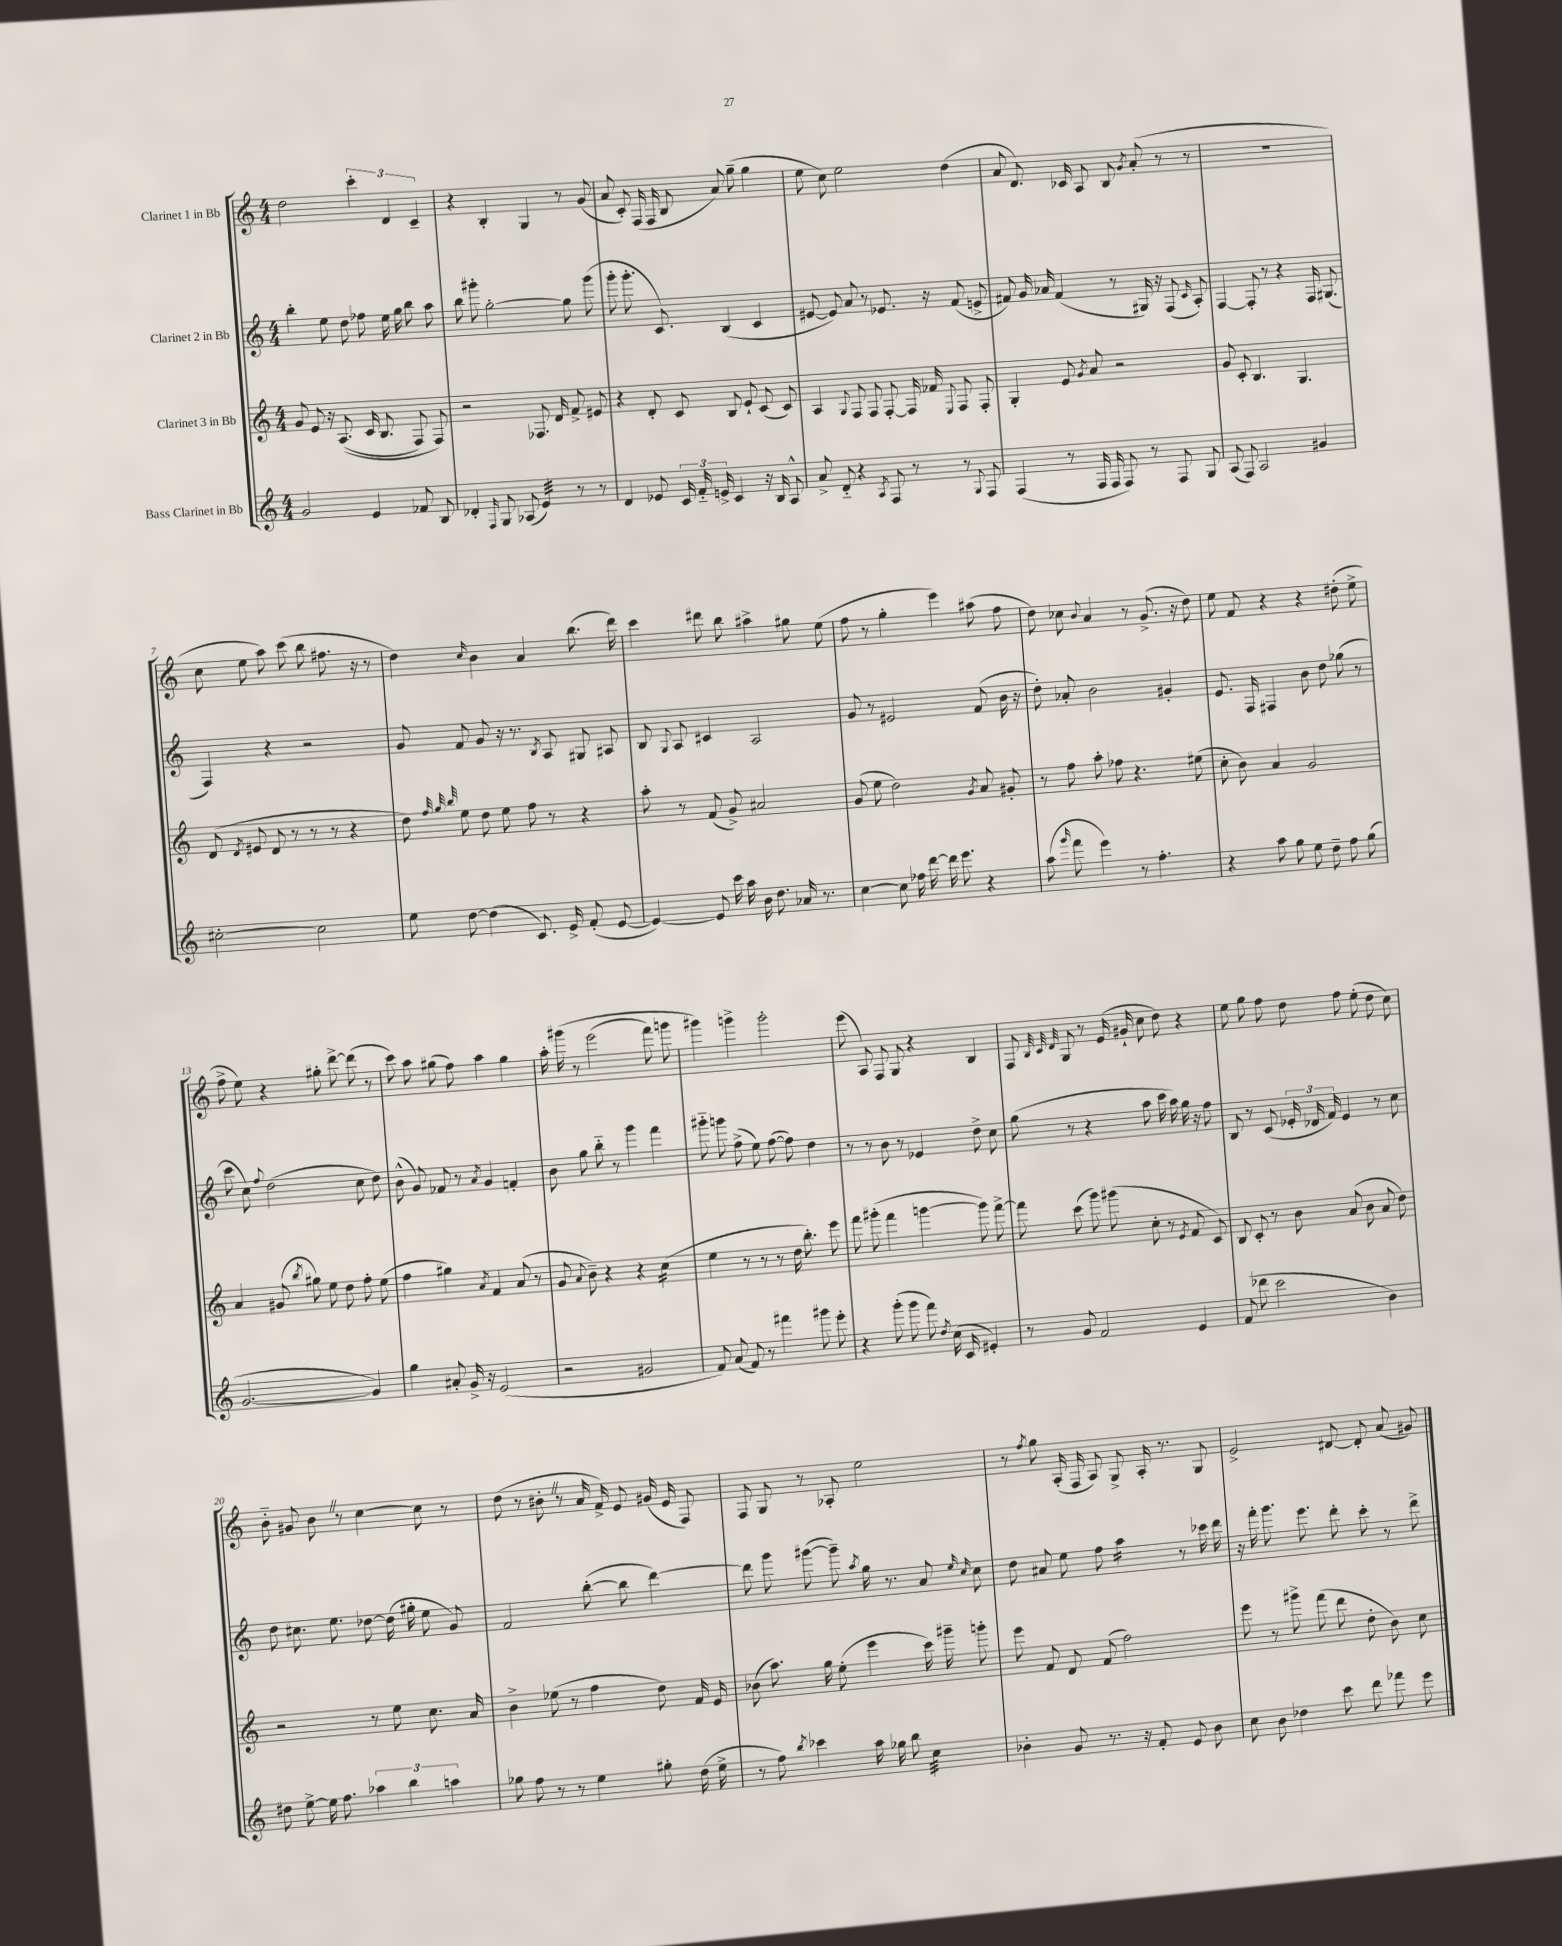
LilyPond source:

<<
\new StaffGroup <<
\new Staff = "s0" \with { instrumentName = "Clarinet 1 in Bb" } {
    \clef treble \key c \major \numericTimeSignature \time 4/4
    \autoBeamOff d''2 \tuplet 3/2 { c'''4-. d'4 c'4-- } |
    r4 b4-. g4 r8 g'8( |
    a'8 c'8-.) f16( f16 b8 a'8) g''8--( g''4 |
    e''8 c''8) e''2 d''4( |
    a'8 d'8.) ces'16 a8 b8 \acciaccatura { g'8 } a'8-.( r8 r8 |
    R1 |
    c''8 e''8 a''8) c'''8( b''8 fis''8. r16 r8 |
    d''4) \grace { c''16 } b'4 a'4 b''8.( d'''16) |
    c'''4 dis'''8 b''8 ais''4-> gis''8 e''8( |
    f''8 r8 g''4-. e'''4) ais''8( f''8 |
    d''8) ces''8 \appoggiatura { b'8 } a'4 r8 g'8.->( r16 d''8) |
    e''8 f'8 r4 r4 dis''8-.( e''8-> |
    f''8-> e''8) r4 gis''8-. d'''8~-> d'''8( r8 |
    c'''8) a''8 gis''8( f''8) a''4 gis''4 |
    a''16-. gis'''16\( r8 e'''2( f'''8) g'''8 |
    gis'''4\) g'''4-> g'''2-. |
    e'''8( a8) f8 g8 r4 b4 |
    f8 \grace { b32 c'32 d'32 } g8 r8 e'16( gis'16-! c''8 d''8) r4 |
    e''8 g''8 f''8 d''8 f''8 e''8-.( d''8 c''8) |
    b'8-_ gis'8 b'8 \once \override BreathingSign.text = \markup { \musicglyph "scripts.caesura.straight" } \breathe r8 c''4~ c''8 r8 |
    d''8( r8 bis'8-. \once \override BreathingSign.text = \markup { \musicglyph "scripts.caesura.straight" } \breathe r8 a'16 f'16->) e'8 gis'16( e'16 f8) |
    f8 g8 r8 aes8-. e''2 |
    r8 \acciaccatura { f''8 } g''8 a16-.( f16 a8) g8-> a16-. r8. g8 |
    e'2-> dis'8~ dis'8-. a'8( gis'8) \bar "|." |
}
\new Staff = "s1" \with { instrumentName = "Clarinet 2 in Bb" } {
    \clef treble \key c \major \numericTimeSignature \time 4/4
    \autoBeamOff b''4-. e''8 d''8 fes''8 e''16 g''16 b''8 a''8 |
    b''8 gis'''8-. g''2~-. g''8 gis'''8( |
    g'''8-. g'''8.-. c'8.) b4( c'4 |
    eis'8~ eis'8) a'8 r8 ees'8. r16 f'8( e'8-> |
    fis'8) g'16 aes'16 fis'4( r8 gis16) r16 f8( \grace { c'16 } a8-.) |
    f4~ f8-. r8 r4 f16 gis8.( |
    f4) r4 r2 |
    g'8 f'8 g'8 r16 r8. \acciaccatura { b8 } a8 gis8 ais8 |
    b8 \appoggiatura { g8 } a8 cis'4 a2 |
    g'8 r8 eis'2 f'8( b'16 r16 |
    d''8-.) aes'8-. b'2 gis'4-. |
    e'8. f16 fis4 b'8 d''8 ges''8( r8 |
    c'''8 c''8) \appoggiatura { f''8 } d''2( c''8 d''8) |
    b'8-^( g'8) fes'8 r8 \acciaccatura { a'8 } g'4 f'4-. |
    b'8 g''8 b''8-_ r8 g'''4 f'''4 |
    gis'''8-_ g'''8 f''8->( e''8) f''8~( f''8) d''4 |
    r8 r8 b'8 r8 ees'4 d''8-> c''8 |
    g''8( r8 r4 a''8 c'''16 a''16) g''16 r16 f''8 |
    b8 r8 c'8( \tuplet 3/2 { ees'16-. des'16 f'16) } ees'4 r8 c''8 |
    d''8 cis''8. e''8. des''8~ des''16( gis''16-. e''8 g'8) |
    f'2 b''8~-.( b''8 d'''4~) |
    d'''8 g'''8 gis'''8~( gis'''8--) \acciaccatura { a''8 } g''16 r8. a'8 \grace { e''16 c''16 } c''8 |
    d''8 ais'8 e''8 f''8 a''4:16 r8 ces'''16 d'''16 |
    r16 f'''16-. g'''8. e'''8. d'''8-. c'''8-. r8 d'''8-> \bar "|." |
}
\new Staff = "s2" \with { instrumentName = "Clarinet 3 in Bb" } {
    \clef treble \key c \major \numericTimeSignature \time 4/4
    \autoBeamOff g'8 e'8 r16 a8.(\( c'16 b8. f8) f8\) |
    r2 fes8. d'16 f'8-> eis'8 |
    r4 d'8-. c'8 b8 e'8-! c'8( c'8) |
    a4 \appoggiatura { g8 } f8 f8 f8~-. f16 fes'16 \appoggiatura { e8 } f8 f8-. |
    g4-. e'8 \acciaccatura { g'8 } a'8 r2 |
    g'8 c'8-. b4. g4. |
    d'8( \acciaccatura { d'8 } eis'8 d'8 r8 r8 r8 r4 |
    d''8) \grace { f''32 g''32 b''32 } e''8 d''8 e''8 f''8 r8 r4 |
    a''8-. r8 f'8( g'8->) ais'2 |
    g'8( e''8 d''2) \acciaccatura { g'8 } a'8 gis'8-. |
    r8 f''8 a''8-. fes''8 r4. eis''8( |
    c''8-. b'8) a'4 g'2 |
    a'4 gis'8( \acciaccatura { b''8 } gis''8) e''8 d''8 f''8-. e''8( |
    f''4 gis''4) \acciaccatura { a'8 } f'4 a'8( r8 |
    g'8 \appoggiatura { a'8 } b'8--) r4 r4 c''4:16( |
    e''4 r8 r8 r8 d''16 b''8.-.) e'''8 |
    f'''8 gis'''8-.( f'''4 g'''4~ g'''8) f'''8~-> |
    f'''8 c'''8( g'''8) gis'''8( c''8-. r8 \acciaccatura { e'8 } f'8 c'8) |
    b8 c'8-. r8 b'8 a'8( b'8 a'8 d''8) |
    r2 r8 e''8 c''8. a'16 |
    b'4-> ees''8( r8 f''4 d''8) f'16 e'16 |
    bes'8( a''8.) g''16 e''8-.( e'''4 c'''16) gis'''16-- g'''8-. |
    e'''8 f'8 d'8 f'8( f''2) |
    e'''8 r8 gis'''8-> f'''8( d'''8 d''8-. b'8) c''8 \bar "|." |
}
\new Staff = "s3" \with { instrumentName = "Bass Clarinet in Bb" } {
    \clef treble \key c \major \numericTimeSignature \time 4/4
    \autoBeamOff g'2 e'4 fes'8 b8 |
    des'4-. \grace { f16 } g8 aes8( e'4:32) r8 r8 |
    d'4 ees'8 \tuplet 3/2 { c'16 f'16-_ e'16-> } c'4 r16 b16 a8-^ |
    a'8-> d'8-_ r4 \acciaccatura { a8 } f8 r8 r8 \appoggiatura { g8 } f8 |
    f4( r8 f16 f16 f8) r8 f8 g8 |
    a8( f8) a2 gis'4 |
    cis''2~-. cis''2 |
    e''8 d''8~ d''4( c'8.) e'16-> f'8-.( e'8~ |
    e'4~) e'8 c'''16 a''16 b'16 d''8. aes'16 r8. |
    c''4~ c''8 fes''16 d'''16~ d'''16 e'''8. r4 |
    a''8( \grace { g'''16 } f'''8 e'''4) r8 f''4.-. |
    r4 a''8 g''8 e''8 d''8-- f''8 g''8( |
    g'2.~ g'4) |
    g''4 ais'8-. g'16-> r16 e'2( |
    r2 gis'2 |
    f'8) a'8( f'8) r8 fis'''4 gis'''8 e'''8-. |
    r4 g'''8-.( g'''8 f'''8) \acciaccatura { d''8 } c''16( c'16 eis'4-.) |
    r8 g'8 f'2 e'4 |
    f'8( des'''8 c'''2 b'4) |
    dis''8 e''8~-> e''16 f''8. \tuplet 3/2 { aes''4 b''4 a''4 } |
    ges''8 f''8 r8 r8 e''4 gis''8-. d''16( e''16-> |
    r8 f''8) \acciaccatura { b''8 } ces'''4 a''16 ges''16 b''8 c''4:32 |
    bes'4-. g'8 r8. r16 f'8-. e'8 bes'8 |
    c''8 b'8 des''4 c'''8 d'''8 fes'''8 e'''8 \bar "|." |
}
>>
>>
